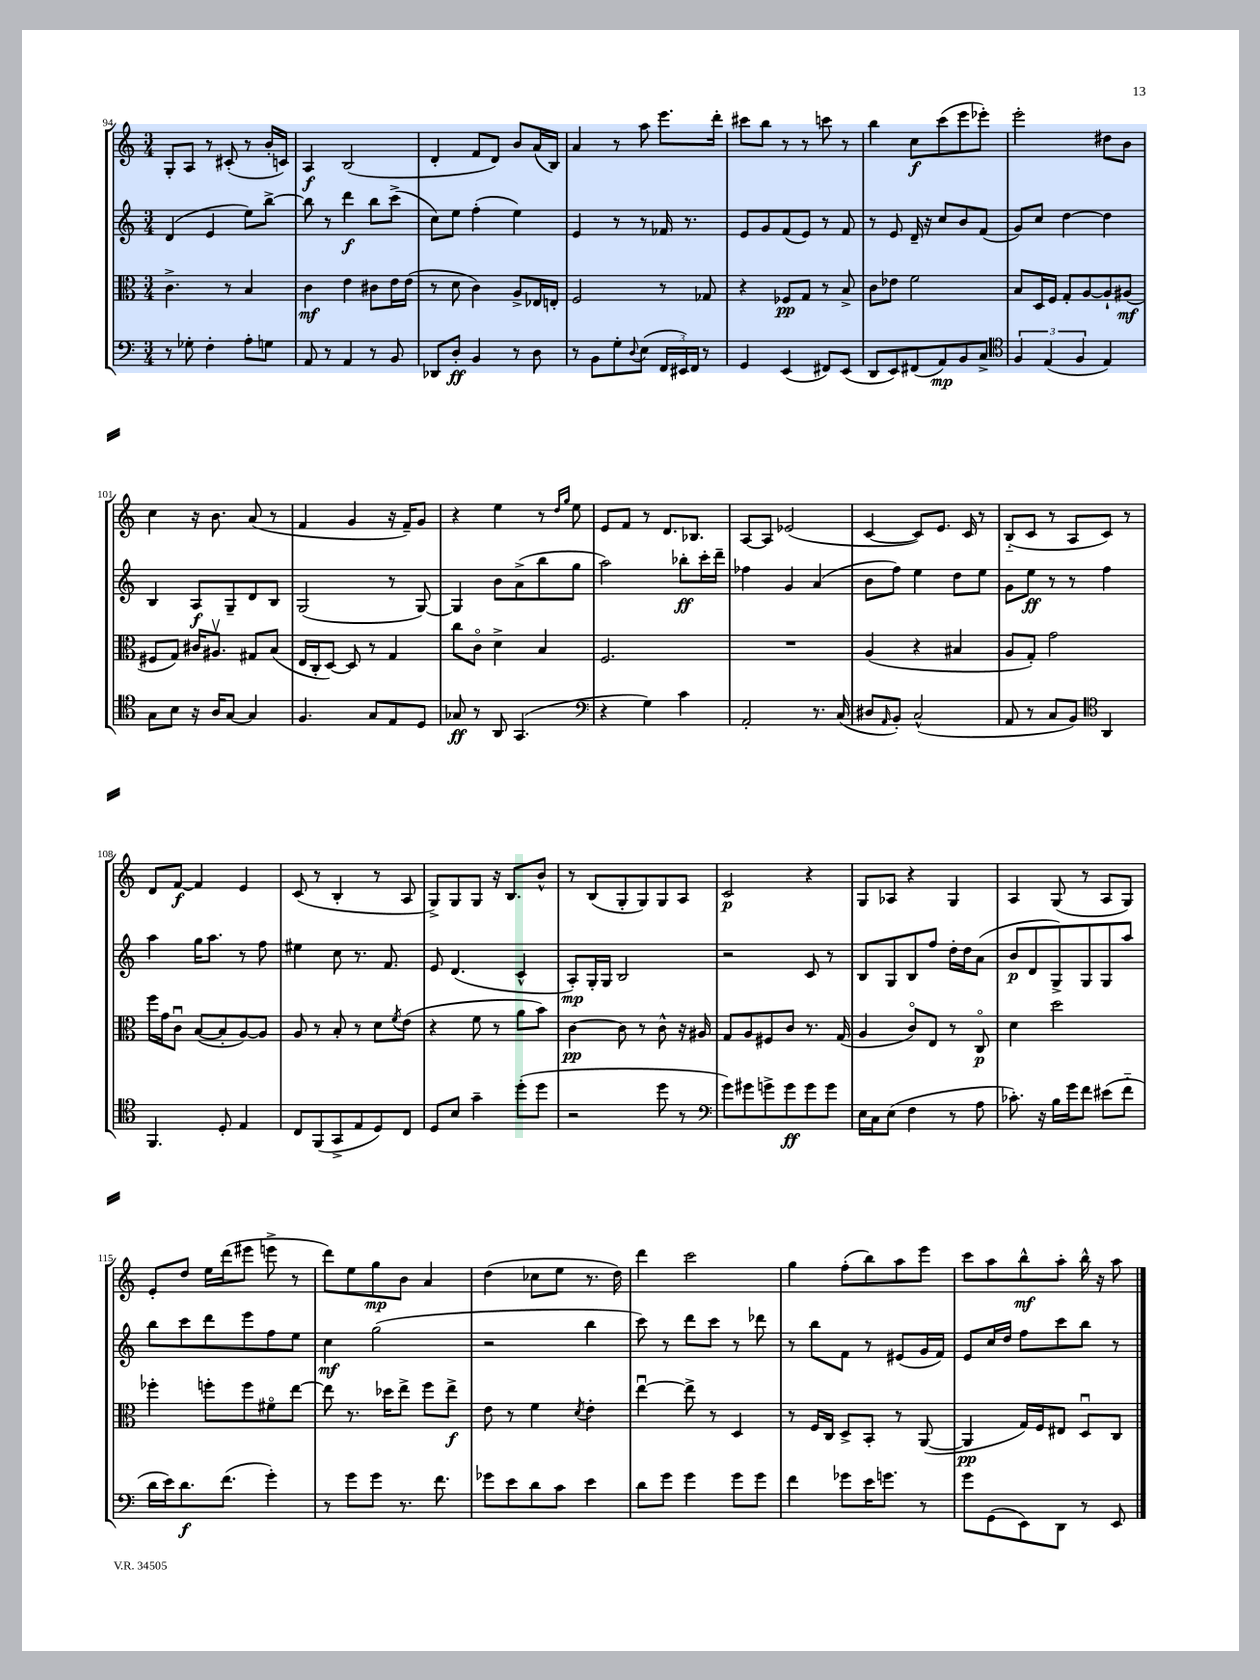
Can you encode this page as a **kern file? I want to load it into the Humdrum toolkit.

**kern	**dynam	**kern	**dynam	**kern	**dynam	**kern	**dynam
*part4	*part4	*part3	*part3	*part2	*part2	*part1	*part1
*staff4	*staff4	*staff3	*staff3	*staff2	*staff2	*staff1	*staff1
*clefF4	*	*clefC3	*	*clefG2	*	*clefG2	*
*k[]	*	*k[]	*	*k[]	*	*k[]	*
*M3/4	*	*M3/4	*	*M3/4	*	*M3/4	*
=94	=94	=94	=94	=94	=94	=94	=94
8r	.	4.c^\	.	(4d/	.	8G'/L	.
8G-X'\	.	.	.	.	.	8A/J	.
4F'\	.	.	.	4e/	.	8r	.
.	.	8r	.	.	.	(8c#X'/	.
8A'\L	.	4B/	.	8ee\L)	.	8r	.
8Gn\J	.	.	.	[8bb^\J	.	16b'/LL	.
.	.	.	.	.	.	16cn/JJ)	.
=95	=95	=95	=95	=95	=95	=95	=95
8AA/	.	4c\	mf	8bb\]	.	4A/	f
8r	.	.	.	8r	.	.	.
4AA/	.	4e\	.	4ddd\	f	(2B/	.
8r	.	8c#X\L	.	8bb\L	.	.	.
8BB/	.	16e\L	.	(8ccc^\J	.	.	.
.	.	(16e\JJ	.	.	.	.	.
=96	=96	=96	=96	=96	=96	=96	=96
8DD-X/L	.	8r	.	8cc\L)	.	4d'/	.
8D'/J	ff	8d\	.	8ee\J	.	.	.
4BB/	.	4c\)	.	(4ff'\	.	8f/L	.
.	.	.	.	.	.	8d/J)	.
8r	.	8A^/L	.	4ee\)	.	8b/L	.
8D\	.	16E-X/L	.	.	.	(16a/L	.
.	.	16En'/JJ	.	.	.	16B/JJ)	.
=97	=97	=97	=97	=97	=97	=97	=97
8r	.	2F/	.	4e/	.	4a/	.
8BB\L	.	.	.	.	.	.	.
8G'\	.	.	.	8r	.	8r	.
8qqD/	.	.	.	.	.	.	.
(8E\J	.	.	.	8r	.	8aa\	.
24FF/LL	.	8r	.	16f-X/	.	8.eee\L	.
24EE#X/)	.	.	.	.	.	.	.
.	.	.	.	8.r	.	.	.
24FF/JJ	.	.	.	.	.	.	.
8r	.	8G-X/	.	.	.	.	.
.	.	.	.	.	.	16ddd'\Jk	.
=98	=98	=98	=98	=98	=98	=98	=98
4GG/	.	4r	.	8e/L	.	8ccc#X\L	.
.	.	.	.	8g/	.	8bb\J	.
(4EE/	.	8F-X/L	pp	(8f/	.	8r	.
.	.	8G/J	.	8e/J)	.	8r	.
8FF#X/L)	.	8r	.	8r	.	8cccn\	.
(8EE/J	.	8B^/	.	8f/	.	8r	.
=99	=99	=99	=99	=99	=99	=99	=99
8DD/L	.	8c\L	.	8r	.	4bb\	.
8EE/)	.	8e-X\J	.	8e/	.	.	.
(8FF#X/	.	2f\	.	16d~/	.	8cc\L	f
.	.	.	.	16r	.	.	.
8AA/)	mp	.	.	8cc/L	.	(8ccc\	.
8BB/	.	.	.	8b/	.	8eee\	.
8C^/J	.	.	.	(8f/J	.	8eee-X'\J)	.
=100	=100	=100	=100	=100	=100	=100	=100
*clefC4	*	*	*	*	*	*	*
6F/	.	8B/L	.	8g/L)	.	2eee'\	.
.	.	16D/L	.	8cc/J	.	.	.
(6E/	.	.	.	.	.	.	.
.	.	16F/JJ	.	.	.	.	.
.	.	8G'/L	.	[4dd\	.	.	.
6F/	.	.	.	.	.	.	.
.	.	[8A/	.	.	.	.	.
4E/)	.	8A`/]	.	4dd\]	.	8dd#X\L	.
.	.	(8A#X/J	mf	.	.	8b\J	.
!!LO:LB:g=z
=101	=101	=101	=101	=101	=101	=101	=101
8G\L	.	8F#X/L	.	4B/	.	4cc\	.
8B\J	.	8G/J)	.	.	.	.	.
16r	.	16c#X/KL	.	8A/L	f	16r	.
16A/KL	.	8.A#Xv/J	.	.	.	8.b\	.
[8G/J	.	.	.	8G~/	.	.	.
4G/]	.	8G#X/L	.	8d/	.	(8a/	.
.	.	(8B/J	.	8B/J	.	8r	.
=102	=102	=102	=102	=102	=102	=102	=102
4.F/	.	16E/LL	.	(2G/	.	4f/	.
.	.	16C'/J	.	.	.	.	.
.	.	[8D/J)	.	.	.	.	.
.	.	8D/]	.	.	.	4g/	.
8G/L	.	8r	.	.	.	.	.
8E/	.	4G/	.	8r	.	16r	.
.	.	.	.	.	.	16f~/KL)	.
8D/J	.	.	.	[8G/)	.	8g/J	.
=103	=103	=103	=103	=103	=103	=103	=103
8G-X/	ff	8cc\L	.	4G/]	.	4r	.
8r	.	8c\J	.	.	.	.	.
8AA/	.	4d^\	.	8b\L	.	4ee\	.
(4.GG/	.	.	.	(8a^\	.	.	.
.	.	4B/	.	8bb\	.	8r	.
.	.	.	.	.	.	16qqdd/LL	.
.	.	.	.	.	.	16qqgg/JJ	.
.	.	.	.	8gg\J	.	8ee\	.
=104	=104	=104	=104	=104	=104	=104	=104
*clefF4	*	*	*	*	*	*	*
4r	.	2.F/	.	2aa\)	.	8e/L	.
.	.	.	.	.	.	8f/J	.
4G\)	.	.	.	.	.	8r	.
.	.	.	.	.	.	8.d/L	.
4c\	.	.	.	8bb-X'\L	ff	.	.
.	.	.	.	.	.	8.B-X/J	.
.	.	.	.	16ccc'\L	.	.	.
.	.	.	.	16ddd~\JJ	.	.	.
=105	=105	=105	=105	=105	=105	=105	=105
2AA'/	.	2.r	.	4ff-X\	.	[8A/L	.
.	.	.	.	.	.	8A/J]	.
.	.	.	.	4g/	.	(2e-X/	.
8.r	.	.	.	(4a/	.	.	.
(16C/	.	.	.	.	.	.	.
=106	=106	=106	=106	=106	=106	=106	=106
8D#X/L	.	(4A/	.	8b\L	.	[4c/	.
16qqAA/	.	.	.	.	.	.	.
8BB'/J)	.	.	.	8ff\J)	.	.	.
(2C^^/	.	4r	.	4ee\	.	8c/L])	.
.	.	.	.	.	.	8.e/J	.
.	.	4B#X/	.	8dd\L	.	.	.
.	.	.	.	.	.	16c/	.
.	.	.	.	8ee\J	.	8r	.
=107	=107	=107	=107	=107	=107	=107	=107
8AA/	.	8A/L	.	8g\L	.	(8B/L	.
8r	.	8G'/J)	.	8ee\J	ff	8c/J	.
8C/L	.	2g\	.	8r	.	8r	.
8BB/J)	.	.	.	8r	.	8A/L	.
*clefC4	*	*	*	*	*	*	*
4AA/	.	.	.	4ff\	.	8c/J)	.
.	.	.	.	.	.	8r	.
!!LO:LB:g=z
=108	=108	=108	=108	=108	=108	=108	=108
4.FF/	.	16ff\LL	.	4aa\	.	8d/L	.
.	.	16g\J	.	.	.	.	.
.	.	8cu\J	.	.	.	[8f/J	f
.	.	([8B/L	.	16gg\KL	.	4f/]	.
.	.	.	.	8.aa\J	.	.	.
8D'/	.	8B'/]	.	.	.	.	.
4E/	.	[8A/)	.	8r	.	4e/	.
.	.	8A/J]	.	8ff\	.	.	.
=109	=109	=109	=109	=109	=109	=109	=109
8C/L	.	8A/	.	4ee#X\	.	(8c/	.
(8FF/	.	8r	.	.	.	8r	.
8GG^/	.	8B'/	.	8cc\	.	4B'/	.
8E/	.	8r	.	8.r	.	.	.
8D/)	.	8d\L	.	.	.	8r	.
.	.	.	.	8.f/	.	.	.
.	.	8qf/	.	.	.	.	.
8C/J	.	(8e\J	.	.	.	8A/	.
=110	=110	=110	=110	=110	=110	=110	=110
8D/L	.	4r	.	8e/	.	8G^/L)	.
8B/J	.	.	.	(4.d/	.	8G/	.
4g~\	.	8f\	.	.	.	8G/J	.
.	.	8r	.	.	.	16r	.
.	.	.	.	.	.	8.B/L	.
(8dd'\L	.	8a\L	.	4c^^/	.	.	.
8dd\J	.	8b\J)	.	.	.	8b^^/J	.
=111	=111	=111	=111	=111	=111	=111	=111
2r	.	[4c\	pp	8A'/L)	mp	8r	.
.	.	.	.	16G'/L	.	(8B/L	.
.	.	.	.	16G/JJ	.	.	.
.	.	8c\]	.	2B/	.	8G'/	.
.	.	8r	.	.	.	8G/)	.
8dd\	.	8c^^\	.	.	.	8G/	.
8r	.	16r	.	.	.	8A/J	.
.	.	16A#X/	.	.	.	.	.
=112	=112	=112	=112	=112	=112	=112	=112
*clefF4	*	*	*	*	*	*	*
8g\L)	.	8G/L	.	2r	.	2c/	p
8g#X\	.	8A/	.	.	.	.	.
8gn^\	.	8F#X/	.	.	.	.	.
8g\	ff	8c/J	.	.	.	.	.
8g\	.	8.r	.	8c/	.	4r	.
8g\J	.	.	.	8r	.	.	.
.	.	(16G/	.	.	.	.	.
=113	=113	=113	=113	=113	=113	=113	=113
16E\LL	.	4A/	.	8B/L	.	8G/L	.
16C\J	.	.	.	.	.	.	.
(8E\J	.	.	.	8G/	.	8A-X/J	.
4F\	.	8c/L)	.	8B/	.	4r	.
.	.	8E/J	.	8ff/J	.	.	.
8r	.	8r	.	16dd'\LL	.	4G/	.
.	.	.	.	16dd\J	.	.	.
8A\	.	8C/	p	(8a\J	.	.	.
=114	=114	=114	=114	=114	=114	=114	=114
8.c-X'\)	.	4d\	.	8b/L	p	4A/	.
.	.	.	.	8d/	.	.	.
16r	.	.	.	.	.	.	.
16B\LL	.	2dd\	.	8G^/)	.	(8G/	.
16g\J	.	.	.	.	.	.	.
8f\J	.	.	.	8G/	.	8r	.
(8e#X\L	.	.	.	8G/	.	8A/L	.
8f\J	.	.	.	8aa/J	.	8G/J)	.
!!LO:LB:g=z
=115	=115	=115	=115	=115	=115	=115	=115
16d\LL	.	4ff-X'\	.	8bb\L	.	8e'/L	.
16e\J)	.	.	.	.	.	.	.
8.d\	f	.	.	8ccc\	.	8dd/J	.
.	.	8ffn'\L	.	8ddd\	.	16ee\LL	.
(8.f\J	.	.	.	.	.	(16ddd\J	.
.	.	8ff\	.	8eee\	.	8eee#X\J	.
4g'\)	.	8f#X\	.	8ff\	.	8eeen^\	.
.	.	[8ee\J	.	8ee\J	.	8r	.
=116	=116	=116	=116	=116	=116	=116	=116
8r	.	8ee\]	.	4cc\	mf	8ddd\L)	.
8g\L	.	8.r	.	.	.	8ee\	.
8g\J	.	.	.	(2gg\	.	8gg\	mp
.	.	16dd-X\KL	.	.	.	.	.
8.r	.	8ee^\J	.	.	.	8b\J	.
.	.	8ff\L	.	.	.	4a/	.
8.f\	.	.	.	.	.	.	.
.	.	8ee^\J	f	.	.	.	.
=117	=117	=117	=117	=117	=117	=117	=117
8g-X\L	.	8e\	.	2r	.	(4dd\	.
8e\	.	8r	.	.	.	.	.
8d\	.	4f\	.	.	.	8cc-X\L	.
8c\J	.	.	.	.	.	8ee\J	.
.	.	8qd/	.	.	.	.	.
4e\	.	4e'\	.	4bb\	.	8.r	.
.	.	.	.	.	.	16dd\)	.
=118	=118	=118	=118	=118	=118	=118	=118
8d\L	.	[4eeu\	.	8ccc\)	.	4ddd\	.
8g\J	.	.	.	8r	.	.	.
4g\	.	8ee^\]	.	8ddd\L	.	2ccc\	.
.	.	8r	.	8ccc\J	.	.	.
8g\L	.	4D/	.	8r	.	.	.
8g\J	.	.	.	8ddd-X\	.	.	.
=119	=119	=119	=119	=119	=119	=119	=119
4f\	.	8r	.	8r	.	4gg\	.
.	.	16F/LL	.	8bb\L	.	.	.
.	.	16C/JJ	.	.	.	.	.
8g-X\L	.	8D^/L	.	8f\J	.	(8ff'\L	.
16e\K	.	8BB'/J	.	8r	.	8bb\)	.
8.gn\J	.	.	.	.	.	.	.
.	.	8r	.	(8e#X/L	.	8aa\	.
8r	.	([8AA/	.	16g/L	.	8eee\J	.
.	.	.	.	16f/JJ)	.	.	.
=120	=120	=120	=120	=120	=120	=120	=120
8g\L	.	4AA/]	pp	8e/L	.	8ccc\L	.
(8GG\	.	.	.	16cc/L	.	8aa\	.
.	.	.	.	16dd/JJ	.	.	.
8EE\)	.	16G/LL)	.	8ff\L	.	8bb^^\	mf
.	.	16F/J	.	.	.	.	.
8DD\J	.	8E#X/J	.	8ccc\	.	8aa'\J	.
8r	.	8Du/L	.	8bb\J	.	16bb^^\	.
.	.	.	.	.	.	16r	.
8EE/	.	8C/J	.	8r	.	8aa\	.
==	==	==	==	==	==	==	==
*-	*-	*-	*-	*-	*-	*-	*-
